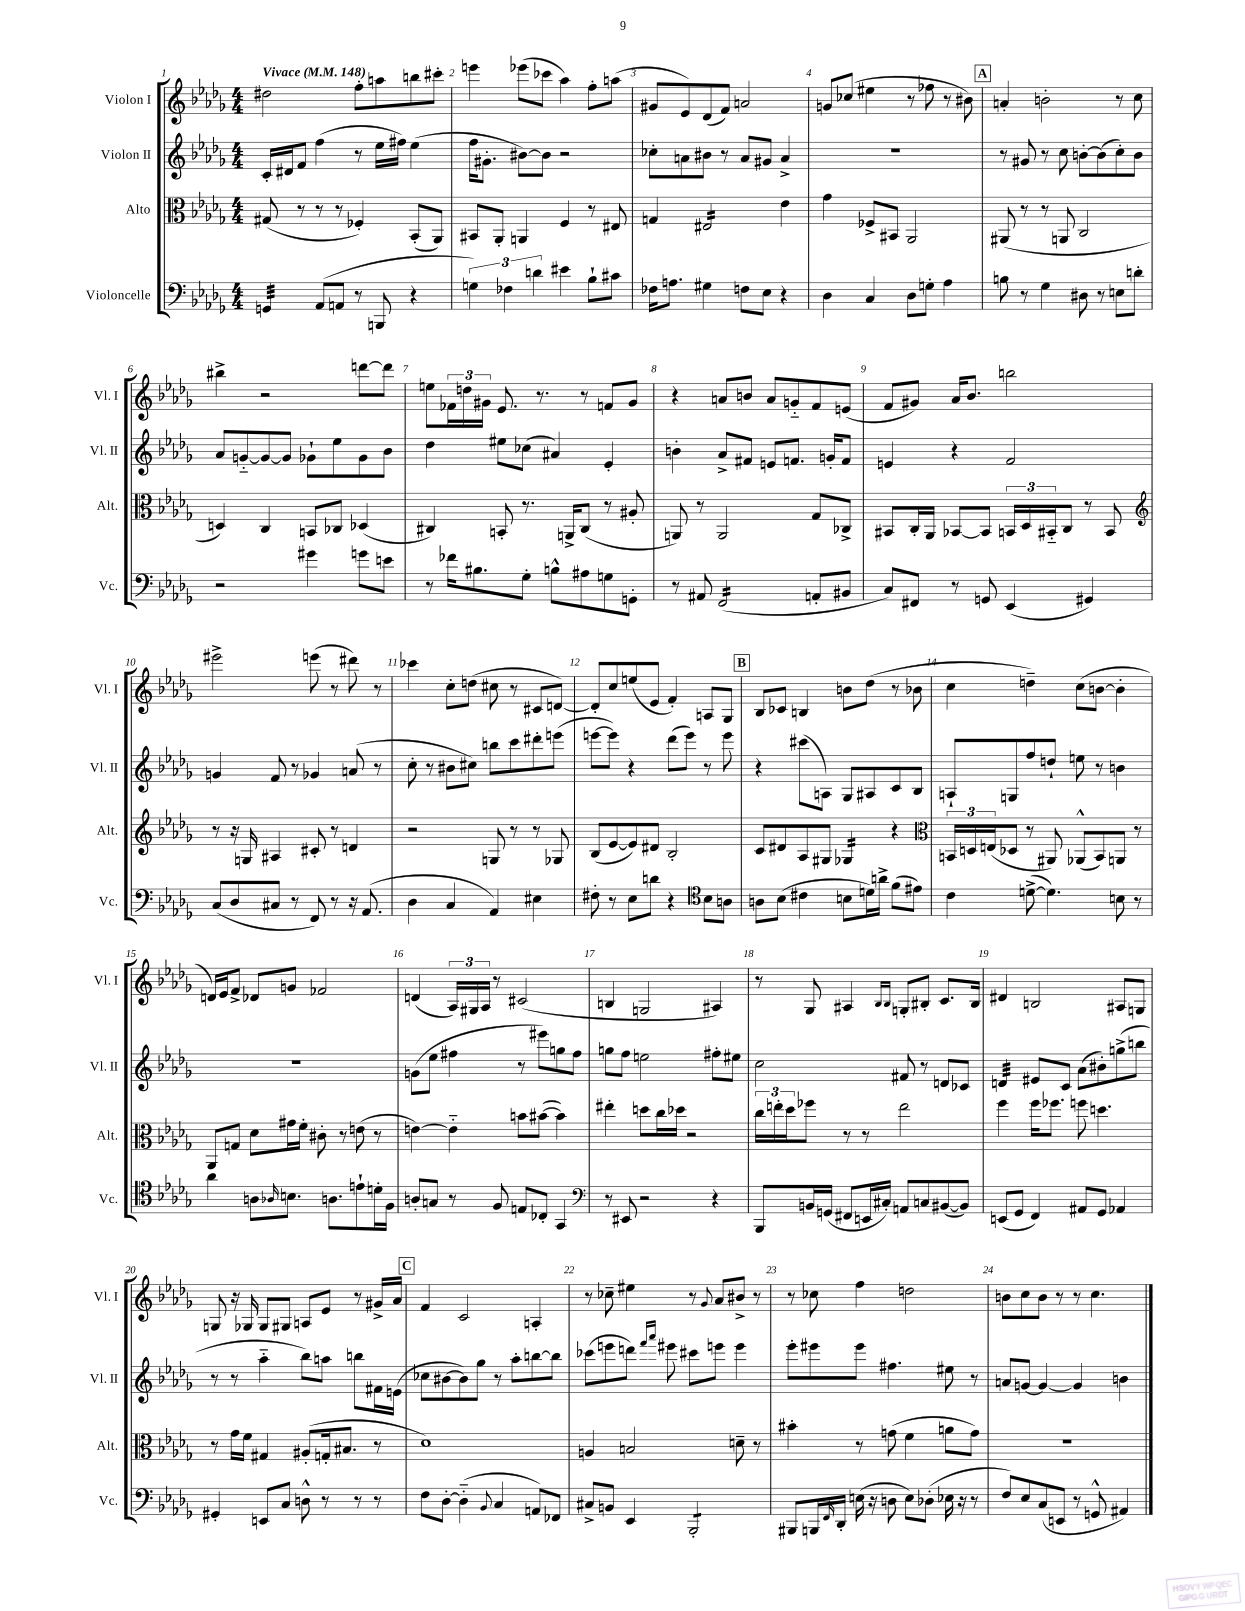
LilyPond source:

<<
\new StaffGroup <<
\new Staff = "s0" \with { instrumentName = "Violon I" shortInstrumentName = "Vl. I" } {
    \clef treble \key des \major \numericTimeSignature \time 4/4 \tempo "Vivace" 4 = 148
    dis''2 f''8-. a''8 b''8 cis'''8-. |
    e'''4 ees'''8( ces'''8 aes''4) f''8-. a''8( |
    gis'8 ees'8) des'8( f'8) a'2 |
    g'8 ces''8( eis''4 r8 fes''8 r8 bis'8) |
    \mark \markup { \box "A" } a'4-. b'2-. r8 c''8 |
    bis''4-> r2 d'''8~ d'''8 |
    e''8 \tuplet 3/2 { fes'16 d''16 gis'16 } ees'8. r8. r8 f'8 gis'8 |
    r4 a'8 b'8 a'8 g'8-_ f'8 e'8( |
    f'8 gis'8) aes'16 bes'8. b''2 |
    eis'''2-> e'''8( r8 dis'''8) r8 |
    ces'''4 c''8-. d''8( cis''8 r8 cis'8 d'8~) |
    d'8-. c''8 e''8( ees'8 f'4-.) a8 ges8 |
    \mark \markup { \box "B" } bes8 ces'8 b4 b'8 des''8( r8 bes'8 |
    c''4 d''4--) c''8( b'8~ b'4-. |
    d'16) ees'16 f'8-> des'8 g'8 fes'2 |
    d'4( \tuplet 3/2 { aes16) gis16 aes16 } r8 cis'2( |
    b4 g2 ais4) |
    r8 ges8 ais4 \grace { bes16 bes16 } g8-. bis8-. c'8. bis16 |
    dis'4 b2 ais8 g8 |
    g8 r16 ges16 ges8 gis8 a8 ees'8 r8 gis'16-> aes'16 |
    \mark \markup { \box "C" } f'4 c'2 a4-. |
    r8 ces''8-- eis''4 r8 \appoggiatura { ges'8 } aes'8 bis'8-> r8 |
    r8 ces''8 f''4 d''2 |
    b'8 c''8 b'8 r8 r8 c''4. \bar "|." |
}
\new Staff = "s1" \with { instrumentName = "Violon II" shortInstrumentName = "Vl. II" } {
    \clef treble \key des \major \numericTimeSignature \time 4/4
    c'16-. dis'16 f'8 f''4( r8 ees''16 fis''16) ees''4( |
    f''16 gis'8.-. bis'8~) bis'8 r2 |
    ces''8-. a'8 bis'8 r8 a'8 gis'8 a'4-> |
    R1 |
    \mark \markup { \box "A" } r8 gis'8 r8 c''8 b'8~-. b'8( c''8-.) b'8 |
    aes'8 g'8~-_ g'8~ g'8 ges'8-! ees''8 ges'8 bes'8 |
    des''4 eis''8 ces''8( ais'4) ees'4-. |
    b'4-. aes'8-> fis'8 e'8 f'8. g'16-. f'8 |
    e'4 r4 f'2 |
    g'4 f'8 r8 ges'4 a'8( r8 |
    c''8-. r8 bis'8 cis''8) b''8 c'''8 dis'''8-. e'''8( |
    e'''8~ e'''8) r4 des'''8( e'''8) r8 e'''8 |
    \mark \markup { \box "B" } r4 cis'''8( a8) ges8 ais8 c'8 bes8 |
    a8-! g8 f''8 d''8-! e''8 r8 b'4 |
    R1 |
    g'8( ees''8 fis''4 r8 eis'''8) g''8 fis''8 |
    g''8 f''8 e''2 fis''8-. eis''8 |
    c''2 fis'8 r8 d'8 ces'8 |
    d'4:32 eis'8 c'8 aes'8( bis'8-.) g''8->( b''8 |
    r8 r8 aes''4-_ bes''8) a''8 b''8 fis'16 e'16( |
    \mark \markup { \box "C" } ces''8 bis'8~ bis'8) ges''8 r8 aes''8-. b''8~ b''8 |
    ces'''8( e'''8 d'''8) \grace { f'''16 aes'''16 } eis'''8 cis'''8 e'''8 e'''4 |
    ees'''8-. eis'''8 eis'''8 fis''4. eis''8 r8 |
    a'8 g'8~ g'4~ g'4 b'4 \bar "|." |
}
\new Staff = "s2" \with { instrumentName = "Alto" shortInstrumentName = "Alt." } {
    \clef alto \key des \major \numericTimeSignature \time 4/4
    gis8( r8 r8 r8 fes4-.) bes,8-.( aes,8) |
    bis,8 aes,8-. a,4 f4 r8 eis8 |
    g4 eis2:16 ees'4 |
    ges'4 fes8-> bis,8 aes,2 |
    \mark \markup { \box "A" } ais,8( r8 r8 a,8 c2 |
    d4) c4 b,8 ces8 des4( |
    cis4) b,8-. r8. a,16-> cis8( r8 ais8-. |
    a,8) r8 a,2 ges8 ces8-> |
    bis,8 c16-. aes,16 bes,8~ bes,8 \tuplet 3/2 { b,16 des16 bis,16-_ } c8 r8 bis,8 |
    \clef treble r8 r16 g16 ais4 cis'8-. r8 d'4 |
    r2 g8 r8 r8 ges8 |
    bes8( ees'8~ ees'8) dis'8 bes2-. |
    \mark \markup { \box "B" } c'8 dis'8 aes8 gis8 ges4:16 r4 |
    \clef alto \tuplet 3/2 { b,16 d16 e16( } des8 r8 ais,8) aes,8-^( b,8) a,8 r8 |
    aes,8 g8 des'8 gis'16 f'16-. cis'8-. r8 e'8( r8 |
    e'4~) e'4-_ b'8 bis'8~( bis'4) |
    eis''4-. d''8 c''16 des''16 r2 |
    \tuplet 3/2 { c''16 e''16-. des''16 } fes''8 r8 r8 e''2 |
    f''4 f''16 fes''8. f''8 d''4. |
    r8 ges'16 f'16 gis4 ais8-.( g16-. bis8. r8 |
    \mark \markup { \box "C" } des'1) |
    a4 b2 d'8-- r8 |
    bis'4-. r8 g'8( f'4 a'8 g'8) |
    R1 \bar "|." |
}
\new Staff = "s3" \with { instrumentName = "Violoncelle" shortInstrumentName = "Vc." } {
    \clef bass \key des \major \numericTimeSignature \time 4/4
    g,4:32 aes,8( a,8 r8 b,,8 r4 |
    \tuplet 3/2 { g4) fes4 d'4 } eis'4 bes8-! cis'8 |
    fes16 a8. gis4 f8 ees8 r4 |
    des4 c4 des8 g8-. aes4 |
    \mark \markup { \box "A" } b8 r8 ges4 dis8 r8 e8 d'8-. |
    r2 gis'4 g'8 e'8 |
    r8 fes'16 bis8. ges8-. b8-^ ais8 g8 g,8-. |
    r8 ais,8 f,2:16( a,8-. bis,8 |
    c8) fis,8 r8 g,8 ees,4( gis,4) |
    c8( des8 cis8 r8 f,8) r8 r16 aes,8.( |
    des4 c4 aes,4) eis4 |
    fis8-. r8 ees8 d'8 r4 \clef tenor bes8 a8 |
    \mark \markup { \box "B" } a8 bes8( cis'4 b8 d'16) a'16-> f'8( eis'8) |
    c'4 d'8~->( d'4.) b8 r8 |
    aes'4 a8 \grace { aes16 } b8. a8. e'8-! d'16-. f16 |
    a8-. g8 r8 f8 e8 ces8-. ges,4 |
    \clef bass r8 eis,8 r2 r4 |
    bes,,8 b,16 g,16( fis,8 e,16 cis16-.) a,8 c8 bis,8~( bis,8) |
    e,8( ges,8 f,4) ais,8 ges,8 aes,4 |
    gis,4-. e,8 c8 d8-^ r8 r8 r8 |
    \mark \markup { \box "C" } f8 des8~-. des4-_( \appoggiatura { bes,8 } c4 a,8) fes,8 |
    cis8-> b,8 ees,4 bes,,2:8-. |
    bis,,8 b,,16 \grace { f,16 } des,16-. e16( r16 d8 e8) des8-.( ees16 r16 r8 |
    f8) ees8 c8( e,8 r8 g,8-^ ais,4) \bar "|." |
}
>>
>>
\layout { \context { \Score \override BarNumber.break-visibility = ##(#f #t #t) barNumberVisibility = #all-bar-numbers-visible } }
